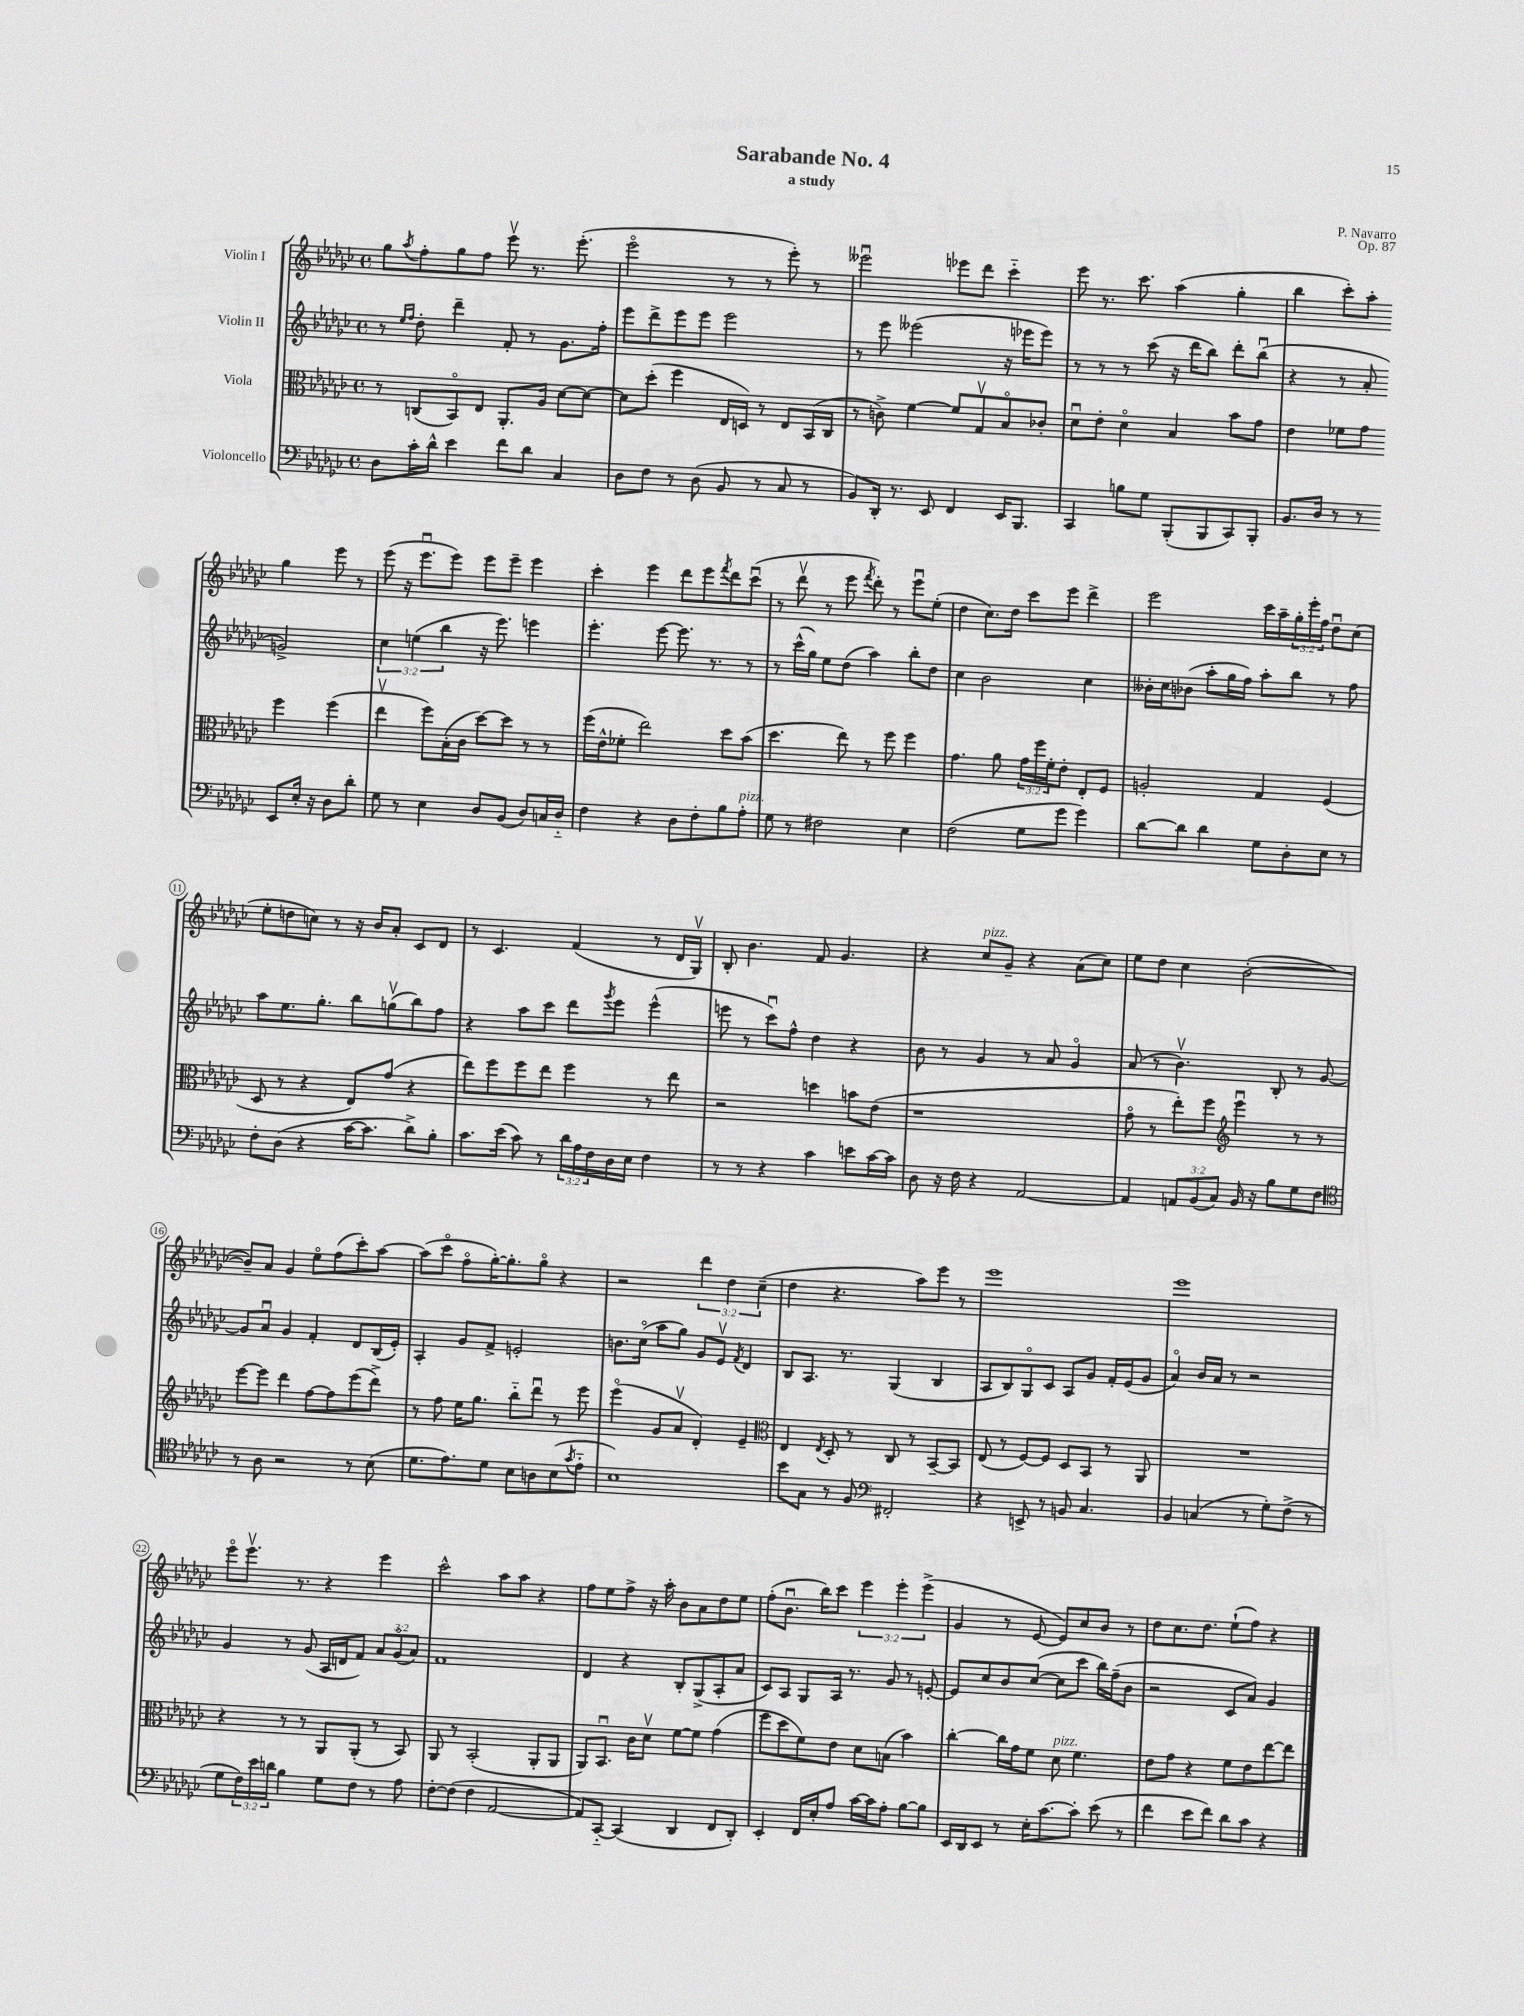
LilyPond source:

\header { title = "Sarabande No. 4" composer = "P. Navarro" subtitle = "a study" opus = "Op. 87" }
<<
\new StaffGroup <<
\new Staff = "s0" \with { instrumentName = "Violin I" } {
    \clef treble \key ges \major \defaultTimeSignature \time 4/4 \override Staff.TupletNumber.text = #tuplet-number::calc-fraction-text
    ges''8 \acciaccatura { aes''8 } f''8-. ges''8 f''8 ees'''8\upbow r8. ees'''8.-.( |
    ees'''2\flageolet r8 r8 ees'''8-.) r8 |
    eeses'''2\downbow ees'''8 des'''8 ces'''4-_ |
    ees'''8 r8. ces'''8. aes''4( ges''4-. |
    bes''4 ces'''8-.) aes''8-. ges''4 ees'''8 r8 |
    ees'''8( r16 ees'''8.\downbow ees'''8) ees'''8 ees'''8-- ees'''4 |
    ces'''4-. ees'''4 des'''8 ees'''8 \acciaccatura { f'''8 } des'''8 ces'''8\downbow( |
    r8 des'''8\upbow r8 ees'''8 \acciaccatura { f'''8 } des'''8-.) r8 ees'''8\downbow ees''8-.( |
    des''4 ces''8.) des''16 ces'''8 ees'''8 des'''4-> |
    ees'''2 ces'''16 aes''16-- \tuplet 3/2 { ges''16-. ees'''16-. f''16 } des''8\downbow ces''8( |
    ees''8-. d''8 c''8) r8 r16 bes'16 aes'8-. ces'8 des'8 |
    r8 ces'4. f'4( r8 des'16 ges16\upbow) |
    bes8-. bes'4. f'8 ges'4. |
    r4 ces''8^\markup { \italic "pizz." } ges'8-- r4 aes'8( ces''8) |
    ees''8 des''8 ces''4 bes'2~-.( |
    bes'8--) aes'8 ges'4 ees''8\flageolet f''8( ces'''8-.) aes''8~ |
    aes''8( ces'''8\flageolet f''8\flageolet ges''16~-.) ges''8.-. ges''8\flageolet r4 |
    r2 \tuplet 3/2 { des'''4 des''4 ces''4--( } |
    des''4 r4. aes''8) ees'''8 r8 |
    ees'''1 |
    ees'''1 |
    ees'''8\flageolet ees'''8.\upbow r8. r4 ees'''4 |
    ces'''2-^ aes''8 aes''8 r4 |
    f''8 ees''8 f''8-> r16 aes''16-. bes'8 aes'8 des''8 ees''8 |
    f''8-.( bes'8.\downbow bes''16) ces'''8 \tuplet 3/2 { ees'''4 ees'''4-. ees'''4->( } |
    ges'4 r8 ees'8~ ees'8) ces''8 bes'8 r8 |
    des''8 ces''8. des''8. ees''8-!( f''8) r4 \bar "|." |
}
\new Staff = "s1" \with { instrumentName = "Violin II" } {
    \clef treble \key ges \major \defaultTimeSignature \time 4/4 \override Staff.TupletNumber.text = #tuplet-number::calc-fraction-text
    r8 \grace { ees''16 f''16 } des''8-. des'''4-- f'8-. r8 ges'8. f''16-. |
    ees'''8 des'''8-> ees'''8 ees'''8 ees'''2 |
    r8 ees'''8 eeses'''2( r16 ees'''16 ees'''8) |
    r8 r8 r8 ces'''8( r16 des'''16 bes''8) des'''8-. bes''8\downbow( |
    r4 r8 aes'8-. g'2->) |
    \tuplet 3/2 { ces''4 e''4( bes''4 } r16 ees'''8.) e'''4 |
    ees'''4.-. ees'''8~ ees'''8. r8. r8 |
    r8 ces'''16-^( ges''16) ees''8 des''8( aes''4) bes''8-. des''8 |
    ces''4 bes'2 ces''4 |
    beses'16-. ces''16 bes'8( aes''8-. ges''16 f''16) aes''8-. bes''8 r8 f''8 |
    aes''8 ees''8. ges''8.-. bes''8 g''8\upbow( bes''8) f''8 |
    r4 aes''8 ces'''8 des'''8 \acciaccatura { ges'''8 } ees'''8 ees'''4-^( |
    e'''8 r8 ces'''8\downbow) f''8-^ des''4 r4 |
    bes'8 r8 ges'4 r8 aes'8 ges'4\flageolet |
    aes'8( r8 bes'4.\upbow) bes8-. r8 ges'8~ |
    ges'8 aes'8\downbow ges'4 f'4-. des'8 bes16( ees'16-.) |
    aes4-. ges'8 f'8-> e'2-. |
    b'8. ces''16\flageolet( aes''8 ges''8) ges'8 ees'8\upbow \acciaccatura { f'8 } des'4 |
    bes8 aes8. r8. ges4( bes4 |
    aes8 bes8) ges8\flageolet ces'8 aes8 ges'8 f'16-. ees'16( ges'8 |
    aes'4\flageolet) bes'16 aes'16 r8 r2 |
    ges'4 r8 ges'8( aes16 d'16 f'8) \tuplet 3/2 { aes'8 ges'8\flageolet( aes'8) } |
    f'1 |
    des'4 r4 bes8-. ges8->( aes8-. aes'8 |
    ces'8) aes8 ges8 aes16 r8. ges'8 r8 e'8~-. |
    e'8 ces''8 bes'8 ces''8~( ces''8 ces'''8 bes''16) f''16--( bes'8 |
    r2 ces'8 aes'8) ges'4 \bar "|." |
}
\new Staff = "s2" \with { instrumentName = "Viola" } {
    \clef alto \key ges \major \defaultTimeSignature \time 4/4 \override Staff.TupletNumber.text = #tuplet-number::calc-fraction-text
    r8 c8( bes,8\flageolet) ees8 aes,8.-. aes16 des'8~ des'8~ |
    des'8 des''8-.( f''4 ees16 d16) r8 ees8 bes,16( ces16 |
    r8 c'8->) f'4~ f'8 ges8\upbow bes8\flageolet ces'8-. |
    des'8\downbow ees'8-. des'4\flageolet bes4 bes'8 ges'8 |
    ees'4 fes'8 ges'8 f''4 f''4( |
    ees''4\upbow f''8) bes16-.( ces'16 des''8~) des''8 r8 r8 |
    f''16( ees'16-^ fes'8-. ees''2) des''8 bes'8( |
    des''4. ees''8) r8 f''8 f''4 |
    ges'4. aes'8 \tuplet 3/2 { ges'16 f''16 f'16-. } ees'8-. ees8-. f8 |
    a2-. ges4 f4( |
    des8 r8 r4 ees8) ges'8( r4 |
    ees''8) f''8 f''8 ees''8 f''4 r8 ees''8 |
    r2 d''4 b'8 ees'8( |
    r1 |
    ges'8\flageolet r8 ees''8-.) f''8 \clef treble ees'''4\downbow r8 r8 |
    ees'''8~ ees'''8 des'''4 f''8~ f''8 ees'''8( des'''8->) |
    r8 f''8 ees''16 ges''8. bes''8-_ des'''8\downbow r8 ees'''8 |
    ees'''4\flageolet( ges'8 aes'8\upbow des'4-.) ees'4-- |
    \clef alto ees4 \acciaccatura { ees8 } des8-. r8 ces8 r8 bes,8~-- bes,8 |
    ees8( r8 f8~) f8 des8 bes,8 r8 aes,8 |
    R1 |
    r4 r8 r8 aes,8 aes,8-.( r8 bes,8) |
    aes,8 r8 bes,2-.( aes,8-. aes,8 |
    aes,8) bes,8.\downbow ces'16 des'8\upbow f'8~ f'8 ges'4( |
    f''8 des''8 f'8) ees'8 des'8 b8( bes'4) |
    ces''4~-. ces''16 ges'16 f'8 des'8^\markup { \italic "pizz." } f'4. |
    ees'8 ges'8 r4 f'8 ees'8 ees''8~ ees''8 \bar "|." |
}
\new Staff = "s3" \with { instrumentName = "Violoncello" } {
    \clef bass \key ges \major \defaultTimeSignature \time 4/4 \override Staff.TupletNumber.text = #tuplet-number::calc-fraction-text
    des8 ces'16-. des'16-^ ees'4 f'8 des'8 ces4 |
    des8 f8 r8 des8( bes,8 r8 ces8 r8 |
    bes,8) des,16-. r8. ees,8 f,4 ees,16 bes,,8. |
    ces,4 b8 ges8 bes,,8-.( bes,,8 ces,8) bes,,8-. |
    bes,8. des16 r8 r8 ees,8 ees16-. r16 des8 des'8-. |
    ges8 r8 ees4 des8 bes,8( des8) c16 des16-_ |
    f4 r4 des8 f8-. bes8 aes8-.^\markup { \italic "pizz." } |
    ges8 r8 fis2 ees4 |
    f2( ges8 ges'8 ges'4) |
    des'8~ des'8 des'4 ges8 des8-. ees8 r8 |
    f8-. des8( r4 ces'16~ ces'8. des'8->) bes8-. |
    ces'8. ees'16( ces'8) r8 \tuplet 3/2 { des'16 aes16 f16 } des16 ees16 f4 |
    r8 r8 r4 ces'4 e'8 ces'16~ ces'16 |
    des8 r16 f16 r4 aes,2~ |
    aes,4 \tuplet 3/2 { a,8 bes,8( ces8) } bes,16 r16 bes8 ges8 f8 |
    \clef tenor r8 aes8 r2 r8 bes8( |
    des'8. ees'8.) des'8 bes8 a8 bes8( \acciaccatura { ges'8 } ees'8-_ |
    bes1) |
    bes'8 ges8 r8 f8 \clef bass fis,2-. |
    r4 e,8-> r8 b,8 ces4. |
    bes,4 c4( r8 ges8-.) f8->( r8 |
    ges8 \tuplet 3/2 { f16) ees'16 d'16 } bes4 ges8 f8 r8 aes8 |
    f8~-. f8( f4 aes,2~ |
    aes,8) ces,8~-_ ces,4( des,4 f,8 des,8-.) |
    ees,4-. f,16 ees16-. aes8 ces'16~ ces'16 aes8-. bes8~ bes8 |
    ees,16 des,16 ees,8 r8 ees16-. ces'8.~ ces'8-. ees'8( r8 |
    f'4 ees'8 f'8) des'8 ces'8 r4 \bar "|." |
}
>>
>>
\layout { \context { \Score \override BarNumber.stencil = #(make-stencil-circler 0.1 0.3 ly:text-interface::print) } }
